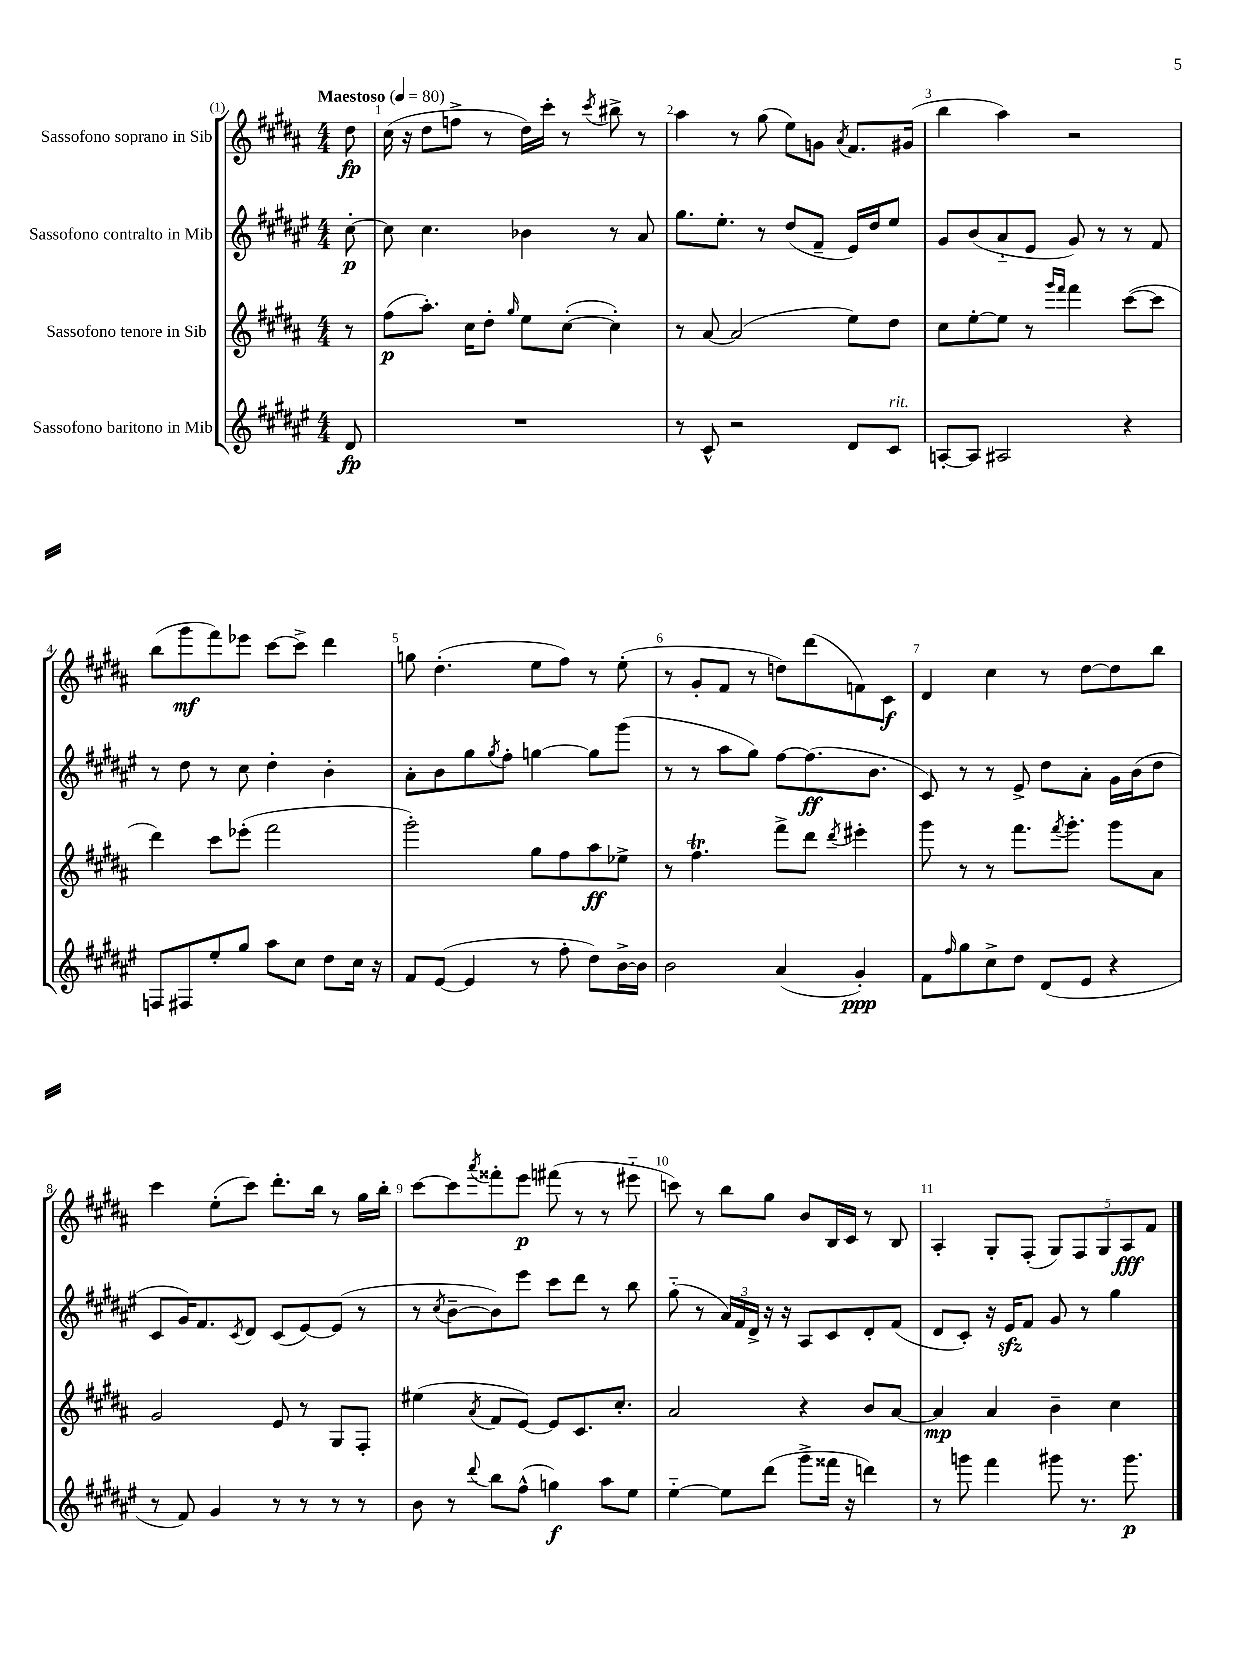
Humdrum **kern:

**kern	**kern	**kern	**kern
*staff4	*staff3	*staff2	*staff1
*clefG2	*clefG2	*clefG2	*clefG2
*k[f#c#g#d#a#e#]	*k[f#c#g#d#a#]	*k[f#c#g#d#a#e#]	*k[f#c#g#d#a#]
*M4/4	*M4/4	*M4/4	*M4/4
*MM80	*MM80	*MM80	*MM80
8d#/	8r	[8cc#'\	8dd#\
=	=	=	=
1r	(8ff#\L	8cc#\]	(16cc#\
.	.	.	16r
.	8.aa#'\J)	4.cc#\	8dd#\L
.	.	.	8ff^\J
.	16cc#\LK	.	.
.	8dd#'\J	.	8r
.	16qqgg#/	.	.
.	8ee\L	4b-\	16dd#\LL)
.	.	.	16ccc#'\JJ
.	([8cc#'\J	.	8r
.	.	.	8qccc#/
.	4cc#'\])	8r	8bb#^\
.	.	8a#/	8r
=	=	=	=
8r	8r	8.gg#\L	4aa#\
8c#^^/	[8a#/	.	.
.	.	8.ee#'\J	.
2r	(2a#/]	.	8r
.	.	8r	(8gg#\
.	.	(8dd#/L	8ee\L)
.	.	8f#~/J	8g\J
.	.	.	8qa#/
8d#/L	8ee\L)	16e#/LL)	8.f#/L
.	.	16dd#/J	.
8c#/J	8dd#\J	8ee#/J	.
.	.	.	(16g#/Jk
=	=	=	=
[8A'/L	8cc#\L	8g#/L	4bb\
8A/]J	[8ee'\	(8b/	.
2A#/	8ee\]J	8a#'~/	4aa#\)
.	8r	8e#/J	.
.	16qqggg#/LL	.	.
.	16qqfff#/JJ	.	.
.	4fff#\	8g#/)	2r
.	.	8r	.
4r	([8ccc#\L	8r	.
.	8ccc#\]J	8f#/	.
=	=	=	=
8F/L	4ddd#\)	8r	(8bb\L
8F#/	.	8dd#\	8ggg#\
8ee#'/	8ccc#\L	8r	8fff#\)
8gg#/J	(8eee-'\J	8cc#\	8eee-\J
8aa#\L	2fff#\	4dd#'\	[8ccc#\L
8cc#\J	.	.	8ccc#^\]J
8dd#\L	.	4b'\	4ddd#\
16cc#\Jk	.	.	.
16r	.	.	.
=	=	=	=
8f#/L	2ggg#'\)	8a#'\L	8gg\
([8e#/J	.	8b\	(4.dd#'\
4e#/]	.	8gg#\	.
.	.	8qgg#/	.
.	.	8ff#'\J	.
8r	8gg#\L	[4gg\	8ee\L
8ff#'\	8ff#\	.	8ff#\J)
8dd#\L)	8aa#\	8gg\]L	8r
[16b^\L	8ee-^\J	(8ggg#\J	(8ee'\
16b\]JJ	.	.	.
=	=	=	=
2b\	8r	8r	8r
.	4.ff#\	8r	8g#'/L
.	.	8aa#\L	8f#/J
.	.	8gg#\J)	8r
(4a#/	8fff#^\L	[8ff#\L	8dd\L)
.	8ddd#\J	(8.ff#\]	(8ddd#\
.	8qddd#/	.	.
4g#'/)	4eee#'\	.	8f\)
.	.	8.b\J	.
.	.	.	8c#\J
=	=	=	=
8f#\L	8ggg#\	8c#/)	4d#/
16qqff#/	.	.	.
8gg#\	8r	8r	.
8cc#^\	8r	8r	4cc#\
8dd#\J	8.fff#\L	8e#^/	.
(8d#/L	.	8dd#\L	8r
.	8qfff#/	.	.
.	8.ggg#'\J	.	.
8e#/J	.	8a#'\J	[8dd#\L
4r	8ggg#\L	16g#\LL	8dd#\]
.	.	(16b\J	.
.	8a#\J	8dd#\J	8bb\J
=	=	=	=
8r	2g#/	8c#/L	4ccc#\
8f#/)	.	16g#/K)	.
.	.	8.f#/	.
4g#/	.	.	(8ee'\L
.	.	8qc#/	.
.	.	8d#/J	8ccc#\J)
8r	8e/	(8c#/L	8.ddd#'\L
8r	8r	[8e#/)	.
.	.	.	16bb\Jk
8r	8G#/L	(8e#/]J	8r
8r	8F#'/J	8r	16gg#\LL
.	.	.	16bb'\JJ
=	=	=	=
8b\	(4ee#\	8r	[8ccc#\L
.	.	8qcc#/	.
8r	.	[8b~\L	8ccc#\]
8qqddd#/	8qa#/	.	8qaaa#/
8bb\L	8f#/L	8b\])	8fff##'\
(8ff#^^\J	[8e/J)	8eee#\J	8eee\J
4gg\)	8e/]L	8ccc#\L	(8fff#\
.	8.c#/	8ddd#\J	8r
8aa#\L	.	8r	8r
.	8.cc#'/J	.	.
8ee#\J	.	8bb\	8eee#'~\
=	=	=	=
[4ee#'~\	2a#/	(8gg#'~\	8ccc\)
.	.	8r	8r
8ee#\]L	.	24a#/LL)	8bb\L
.	.	24f#/	.
.	.	24d#^/JJ	.
(8ddd#\J	.	16r	8gg#\J
.	.	16r	.
8ggg#^\L	4r	8A#/L	8b/L
16fff##\Jk	.	8c#/	16B/L
16r	.	.	16c#/JJ
4ddd\)	8b/L	8d#'/	8r
.	[8a#/J	(8f#/J	8B/
=	=	=	=
8r	4a#/]	8d#/L	4A#'/
8ggg\	.	8c#'/J)	.
4fff#\	4a#/	16r	8G#'/L
.	.	16e#/LK	.
.	.	8f#/J	(8F#'/J
8ggg#\	4b~\	8g#/	10G#/L)
.	.	.	10F#/
8.r	.	8r	.
.	.	.	10G#/
.	4cc#\	4gg#\	.
.	.	.	10A#/
8.ggg#\	.	.	.
.	.	.	10f#/J
==	==	==	==
*-	*-	*-	*-
